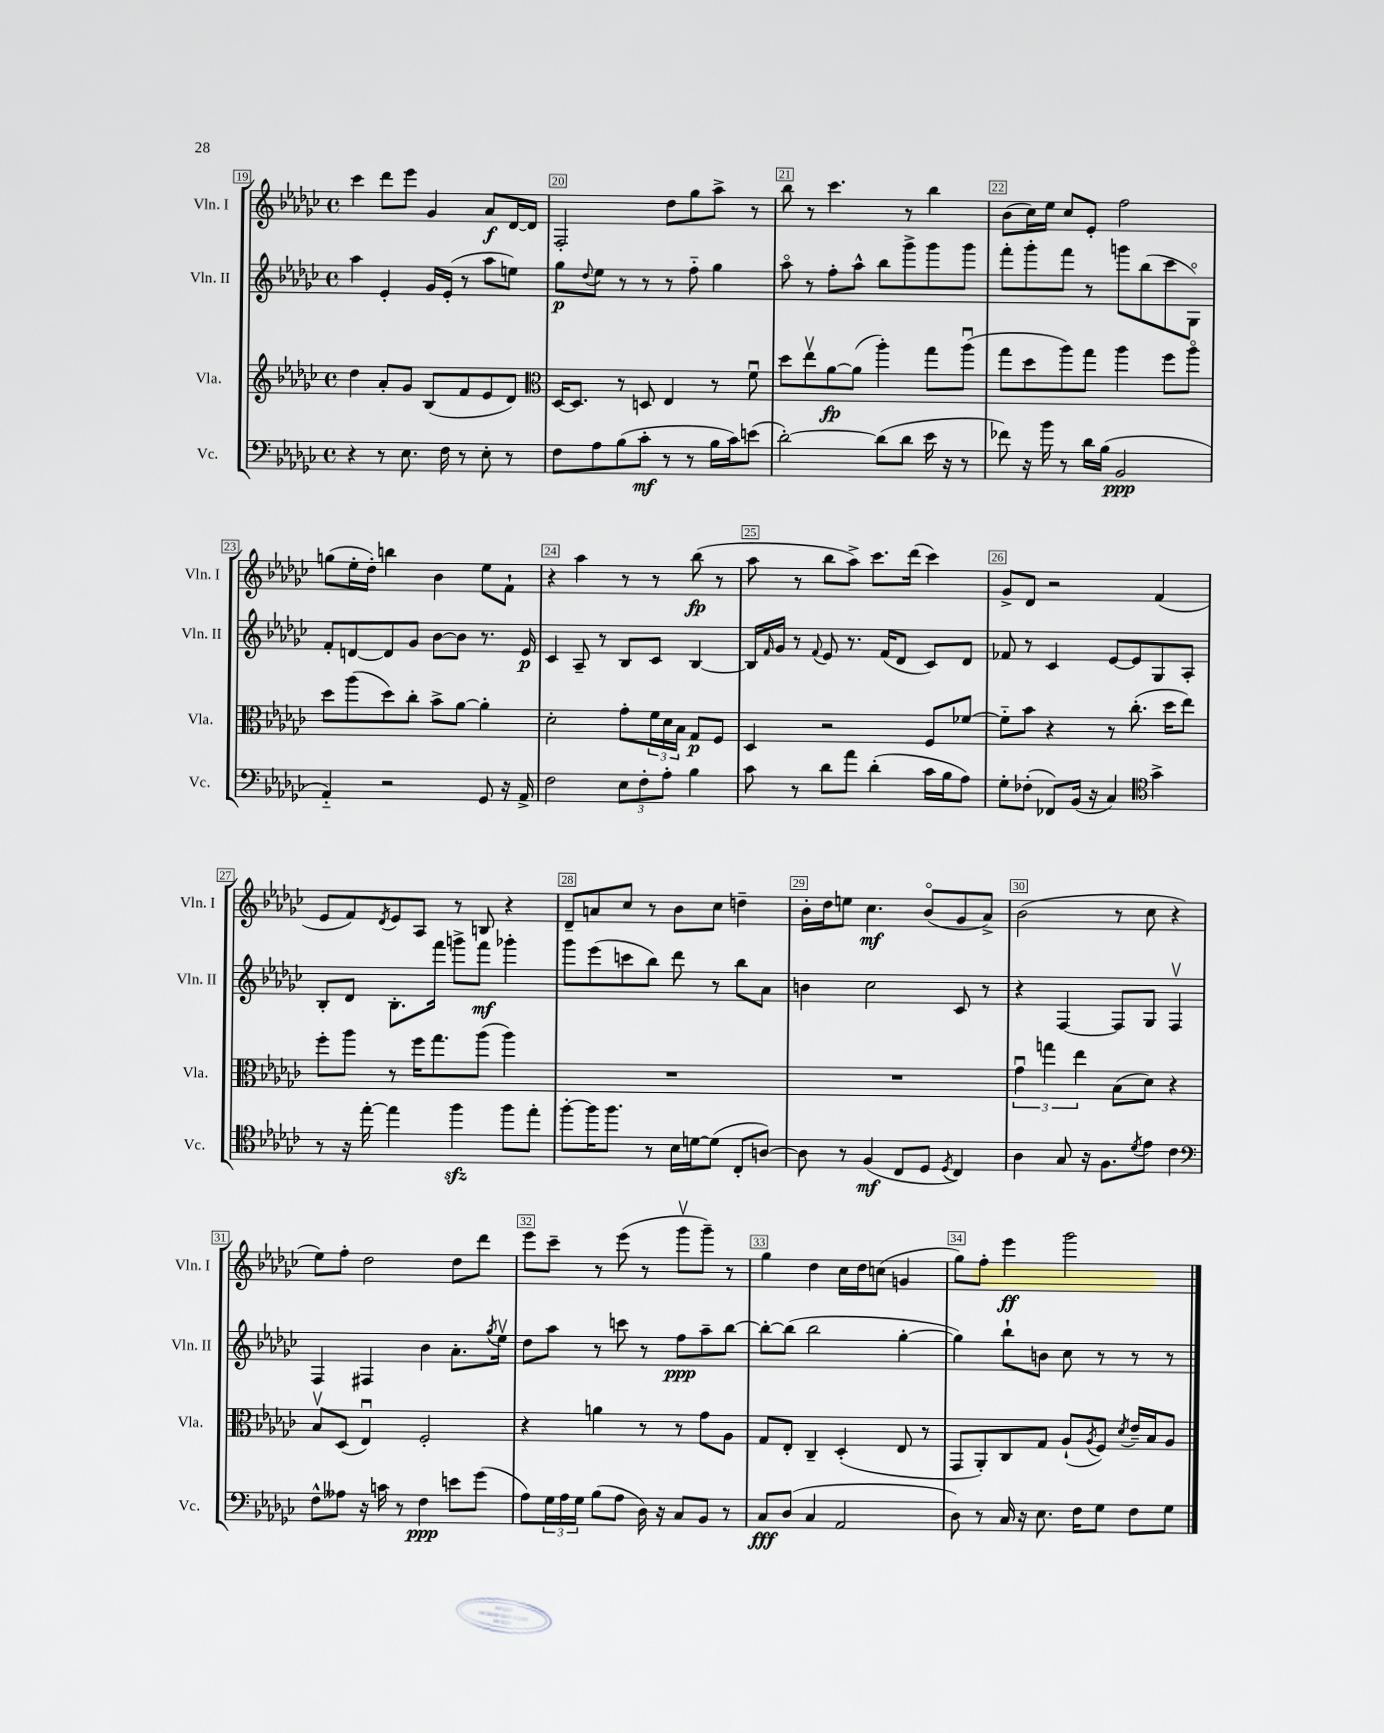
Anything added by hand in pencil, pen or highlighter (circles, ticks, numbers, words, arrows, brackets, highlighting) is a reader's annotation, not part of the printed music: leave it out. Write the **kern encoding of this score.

**kern	**dynam	**kern	**dynam	**kern	**dynam	**kern	**dynam
*part4	*part4	*part3	*part3	*part2	*part2	*part1	*part1
*staff4	*staff4	*staff3	*staff3	*staff2	*staff2	*staff1	*staff1
*I"Vc.	*	*I"Vla.	*	*I"Vln. II	*	*I"Vln. I	*
*I'Vc.	*	*I'Vla.	*	*I'Vln. II	*	*I'Vln. I	*
*clefF4	*	*clefG2	*	*clefG2	*	*clefG2	*
*k[b-e-a-d-g-c-]	*	*k[b-e-a-d-g-c-]	*	*k[b-e-a-d-g-c-]	*	*k[b-e-a-d-g-c-]	*
*M4/4	*	*M4/4	*	*M4/4	*	*M4/4	*
*met(c)	*	*met(c)	*	*met(c)	*	*met(c)	*
=19	=19	=19	=19	=19	=19	=19	=19
4r	.	4dd-\	.	4aa-\	.	4ccc-\	.
8r	.	8a-'/L	.	4e-'/	.	8ddd-\L	.
8.E-\	.	8g-/J	.	.	.	8eee-\J	.
.	.	(8B-/L	.	16g-/LL	.	4g-/	.
16F\	.	.	.	(16e-'/JJ	.	.	.
8r	.	8f/	.	8r	.	.	.
8E-'\	.	8e-/	.	8aa-\L	.	8a-/L	f
8r	.	8d-/J)	.	8een\J)	.	[16d-/L	.
.	.	.	.	.	.	16d-/JJ]	.
=20	=20	=20	=20	=20	=20	=20	=20
*	*	*clefC3	*	*	*	*	*
8F\L	.	[16D-/KL	.	8gg-\L	p	2F'/	.
.	.	8.D-/J]	.	.	.	.	.
.	.	.	.	8qqdd-/	.	.	.
8A-\	.	.	.	8ee-\J	.	.	.
(8B-\	.	8r	.	8r	.	.	.
8c-'\J	mf	8Dn/	.	8r	.	.	.
8r	.	4E-/	.	8r	.	8dd-\L	.
8r	.	.	.	8ff\	.	8gg-\	.
16B-\LL	.	8r	.	4gg-\	.	8aa-^\J	.
16c-\J)	.	.	.	.	.	.	.
(8en\J	.	8fu\	.	.	.	8r	.
=21	=21	=21	=21	=21	=21	=21	=21
[2d-'\)	.	8dd-\L	.	8aa-\	.	8bb-\	.
.	.	8ee-v\	.	8r	.	8r	.
.	.	[8a-\	fp	8ff'\L	.	4.ccc-\	.
.	.	(8a-\J]	.	8aa-^^\J	.	.	.
(8d-\L]	.	4aa-'\)	.	8bb-\L	.	.	.
8d-\J	.	.	.	8ggg-^\	.	8r	.
16e-\	.	8gg-\L	.	8ggg-\	.	4bb-\	.
16r	.	.	.	.	.	.	.
8r	.	(8aa-u\J	.	8ggg-\J	.	.	.
=22	=22	=22	=22	=22	=22	=22	=22
8f-X\)	.	8gg-\L	.	8fff'\L	.	(8b-\L	.
16r	.	8dd-\	.	8ggg-'\	.	16cc-\L)	.
16b-\	.	.	.	.	.	16ee-\JJ	.
8r	.	8aa-\)	.	8fff\J	.	8cc-/L	.
16d-\LL	.	8gg-\J	.	8r	.	8e-'/J	.
(16B-\JJ	.	.	.	.	.	.	.
2BB-/	ppp	4aa-\	.	8gggn\L	.	2ff\	.
.	.	.	.	(8bb-\	.	.	.
.	.	8ff\L	.	8ccc-\	.	.	.
.	.	8aa-\J	.	8G-\J)	.	.	.
!!LO:LB:g=z
=23	=23	=23	=23	=23	=23	=23	=23
4AA-/)	.	8dd-\L	.	8f'/L	.	(8ggn\L	.
.	.	(8aa-\	.	[8dn/	.	16ee-'\L	.
.	.	.	.	.	.	16dd-'\JJ)	.
2r	.	8dd-\)	.	8d/]	.	4bbn\	.
.	.	8cc-'\J	.	8g-/J	.	.	.
.	.	8b-^\L	.	[8b-\L	.	4b-\	.
.	.	[8a-\J	.	8b-\J]	.	.	.
8GG-/	.	4a-'\]	.	8.r	.	8ee-\L	.
16r	.	.	.	.	.	8f`\J	.
16AA-^/	.	.	.	16e-/	p	.	.
=24	=24	=24	=24	=24	=24	=24	=24
2F\	.	2d-'\	.	4c-/	.	4r	.
.	.	.	.	8A-~/	.	4aa-\	.
.	.	.	.	8r	.	.	.
12E-\L	.	8g-'\L	.	8B-/L	.	8r	.
12F'\	.	.	.	.	.	.	.
.	.	24f\L	.	8c-/J	.	8r	.
12A-'\J	.	24d-\	.	.	.	.	.
.	.	24B-\JJ	.	.	.	.	.
4B-\	.	8G-/L	p	[4B-/	.	(8bb-\	fp
.	.	8F/J	.	.	.	8r	.
=25	=25	=25	=25	=25	=25	=25	=25
8c-\	.	4D-/	.	16B-/LL]	.	8aa-\	.
.	.	.	.	16qqf/	.	.	.
.	.	.	.	16g-/JJ	.	.	.
8r	.	.	.	8r	.	8r	.
.	.	.	.	8qqf/	.	.	.
8d-\L	.	2r	.	8e-/	.	8bb-\L	.
8a-\J	.	.	.	8.r	.	8aa-^\J)	.
(4d-'\	.	.	.	.	.	8.ccc-\L	.
.	.	.	.	(16f/KL	.	.	.
.	.	.	.	8d-/J	.	.	.
.	.	.	.	.	.	(16ddd-\Jk	.
16c-\LL	.	8F/L	.	8c-/L)	.	4ccc-\)	.
16B-\J	.	.	.	.	.	.	.
8A-\J)	.	[8f-X/J	.	8d-/J	.	.	.
=26	=26	=26	=26	=26	=26	=26	=26
8G-'\L	.	8f-\L]	.	8f-X/	.	8g-^/L	.
(8F-X'\J	.	8b-\J	.	8r	.	8d-/J	.
8FF-X/L)	.	4r	.	4c-/	.	2r	.
(16BB-/Jk	.	.	.	.	.	.	.
16r	.	.	.	.	.	.	.
4C-/)	.	8r	.	[8e-/L	.	.	.
.	.	(8.cc-'\	.	8e-/]	.	.	.
*clefC4	*	*	*	*	*	*	*
4g-^\	.	.	.	8G-/	.	(4f/	.
.	.	16dd-\KL	.	.	.	.	.
.	.	8ee-\J)	.	8A-'/J	.	.	.
!!LO:LB:g=z
=27	=27	=27	=27	=27	=27	=27	=27
8r	.	8ff'\L	.	8B-'/L	.	8e-/L	.
16r	.	8aa-\J	.	8d-/J	.	8f/)	.
[16ee-'\	.	.	.	.	.	.	.
.	.	.	.	.	.	8qd-/	.
4ee-\]	.	8r	.	8.B-'\L	.	8e-/	.
.	.	16ff\KL	.	.	.	8A-/J	.
.	.	8.gg-\	.	16fff\Jk	.	.	.
4ffzz\	.	.	.	8gggn^\L	.	8r	.
.	.	(8aa-\J	.	8fff\J	mf	8Bn/	.
8ff\L	.	4aa-\)	.	4ggg-X'\	.	4r	.
8ee-'\J	.	.	.	.	.	.	.
=28	=28	=28	=28	=28	=28	=28	=28
[8ff'\L	.	1r	.	8ggg-\L	.	8d-~/L	.
16ff\K]	.	.	.	(8eee-\	.	8an/	.
8.ff\J	.	.	.	.	.	.	.
.	.	.	.	8cccn\	.	8cc-/J	.
8r	.	.	.	8bb-\J)	.	8r	.
16B-\LL	.	.	.	8ddd-\	.	8b-\L	.
[16dn\J	.	.	.	.	.	.	.
(8d\J]	.	.	.	8r	.	8cc-\J	.
8C-'/L	.	.	.	8bb-\L	.	4ddn~\	.
[8An/J)	.	.	.	8a-\J	.	.	.
=29	=29	=29	=29	=29	=29	=29	=29
8A\]	.	1r	.	4bn\	.	16b-'\LL	.
.	.	.	.	.	.	16dd-\J	.
8r	.	.	.	.	.	8een\J	.
(4F/	mf	.	.	2cc-\	.	4.cc-\	mf
8C-/L	.	.	.	.	.	.	.
8D-/J	.	.	.	.	.	(8b-/L	.
8qD-/	.	.	.	.	.	.	.
4C-/)	.	.	.	8c-/	.	8g-/	.
.	.	.	.	8r	.	8a-^/J)	.
=30	=30	=30	=30	=30	=30	=30	=30
4A-\	.	6g-u\	.	4r	.	(2b-\	.
.	.	6ggn\	.	.	.	.	.
8G-/	.	.	.	[4F/	.	.	.
.	.	6ee-\	.	.	.	.	.
16r	.	.	.	.	.	.	.
8.F\L	.	.	.	.	.	.	.
.	.	(8B-\L	.	8F/L]	.	8r	.
8qd-/	.	.	.	.	.	.	.
8e-\J	.	8d-\J)	.	8G-/J	.	8cc-\	.
4c-\	.	4r	.	4Fv/	.	4r	.
!!LO:LB:g=z
=31	=31	=31	=31	=31	=31	=31	=31
*clefF4	*	*	*	*	*	*	*
8F^^\L	.	8B-v/L	.	4F/	.	8ee-\L)	.
8A--X\J	.	(8D-/J	.	.	.	8ff'\J	.
16r	.	4E-u/)	.	4F#X/	.	2dd-\	.
16cn\	.	.	.	.	.	.	.
8r	.	.	.	.	.	.	.
4F\	ppp	2F'/	.	4b-\	.	.	.
8en\L	.	.	.	8.a-'\L	.	8dd-\L	.
(8g-\J	.	.	.	.	.	8ddd-\J	.
.	.	.	.	8qgg-/	.	.	.
.	.	.	.	16ee-v\Jk	.	.	.
=32	=32	=32	=32	=32	=32	=32	=32
8A-\L)	.	4r	.	8dd-\L	.	8eee-\L	.
24G-\L	.	.	.	8aa-\J	.	8ccc-~\J	.
24A-\	.	.	.	.	.	.	.
24G-\JJ	.	.	.	.	.	.	.
(8B-\L	.	4an\	.	8r	.	8r	.
8A-\J	.	.	.	8cccn\	.	(8eee-\	.
16D-\)	.	8r	.	8r	.	8r	.
16r	.	.	.	.	.	.	.
8C-/L	.	8r	.	8ff\L	ppp	8ggg-v\L	.
8BB-/J	.	8g-\L	.	8aa-~\	.	8ggg-~\J)	.
8r	.	8A-\J	.	[8bb-\J	.	8r	.
=33	=33	=33	=33	=33	=33	=33	=33
8C-/L	fff	8G-/L	.	8bb-'\L_	.	4gg-\	.
(8D-/J	.	8E-'/J	.	(8bb-\J]	.	.	.
4C-/	.	4C-~/	.	2bb-\	.	4dd-\	.
2AA-/	.	(4D-'/	.	.	.	16cc-\LL	.
.	.	.	.	.	.	16dd-\J	.
.	.	.	.	.	.	(8ccn\J	.
.	.	8E-/	.	[4gg-'\	.	4gn/	.
.	.	8r	.	.	.	.	.
=34	=34	=34	=34	=34	=34	=34	=34
8D-\)	.	8GG-/L	.	4gg-\])	.	8gg-\L)	.
8r	.	8AA-'/)	.	.	.	8ff'\J	.
16C-/	.	8C-/	.	8bb-`\L	.	4eee-\	ff
16r	.	.	.	.	.	.	.
8.E-\	.	8G-/J	.	8bn\J	.	.	.
.	.	(8A-`/L	.	8cc-\	.	2ggg-\	.
16F\KL	.	.	.	.	.	.	.
.	.	8qA-/	.	.	.	.	.
8G-\J	.	8F/J)	.	8r	.	.	.
.	.	8qd-/	.	.	.	.	.
8F\L	.	16e-~/LL	.	8r	.	.	.
.	.	16B-/J	.	.	.	.	.
8G-\J	.	8A-/J	.	8r	.	.	.
==	==	==	==	==	==	==	==
*-	*-	*-	*-	*-	*-	*-	*-
